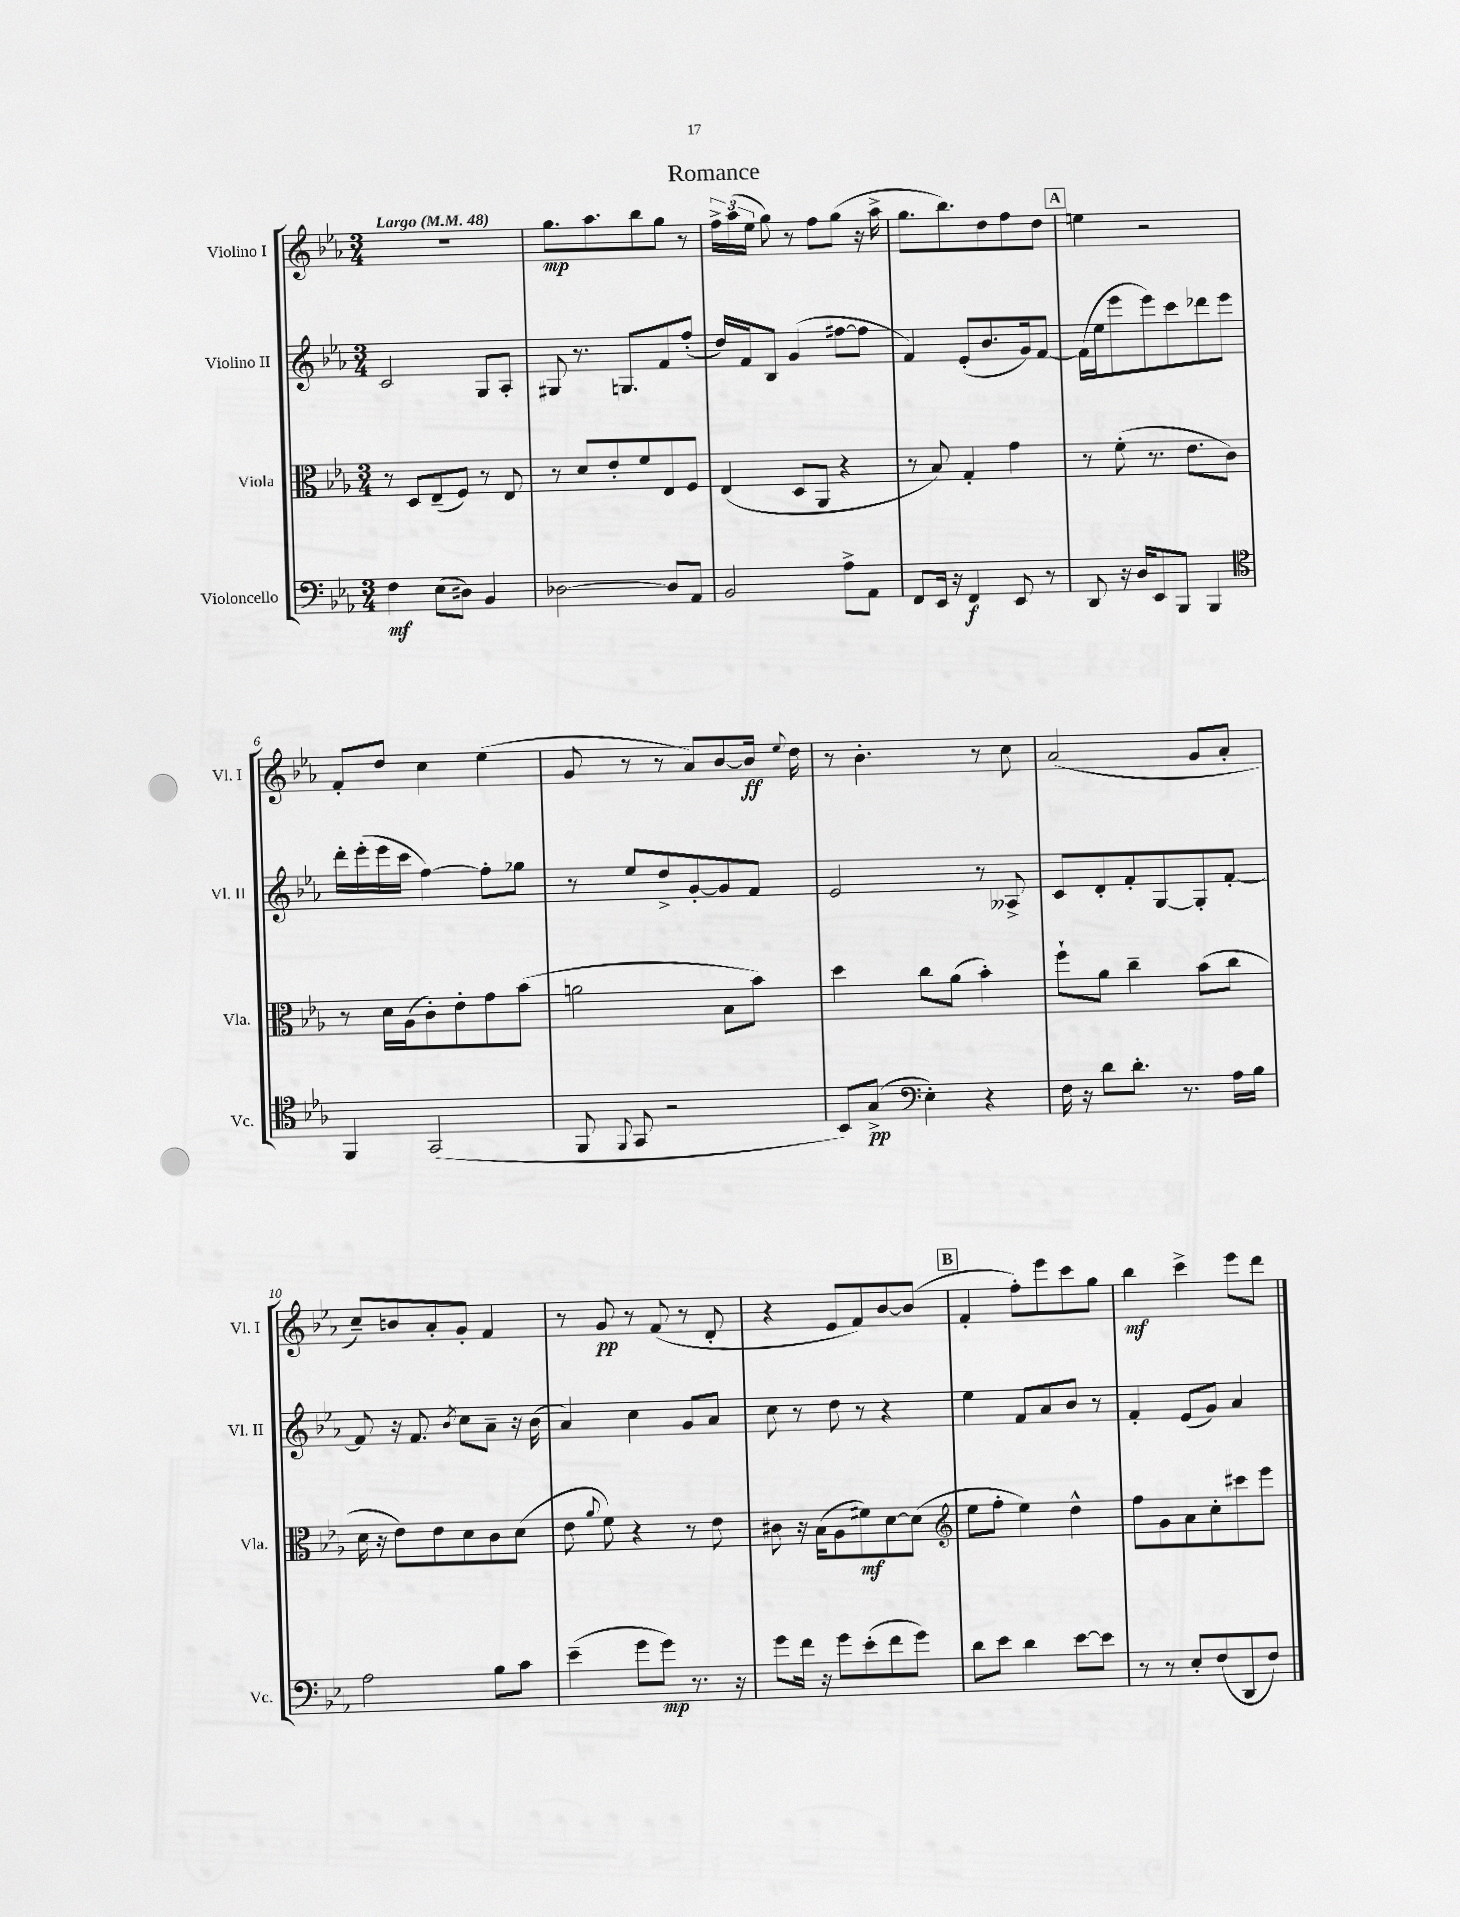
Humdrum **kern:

**kern	**kern	**kern	**kern
*staff4	*staff3	*staff2	*staff1
*clefF4	*clefC3	*clefG2	*clefG2
*k[b-e-a-]	*k[b-e-a-]	*k[b-e-a-]	*k[b-e-a-]
*M3/4	*M3/4	*M3/4	*M3/4
*MM48	*MM48	*MM48	*MM48
4F	8r	2c	2.r
.	8D	.	.
(8E-	(8E-~	.	.
8D#)	8F)	.	.
4BB-	8r	8G	.
.	8E-	8A-'	.
=	=	=	=
[2D-	8r	8G#	8.gg
.	8d	8.r	.
.	.	.	8.aa-
.	8e-'	.	.
.	.	8.G	.
.	8f	.	8bb-
8D-]	8E-	8f	8gg
8AA-	8F	(8ff'	8r
=	=	=	=
2BB-	(4E-	16dd)	24ff^
.	.	.	(24aa-
.	.	16f	.
.	.	.	24ee-
.	.	8B-	8gg)
.	8D	(4g	8r
.	8AA-	.	8ff
8A-^	4r	[8ff#	(8gg
8AA-	.	8ff#]	16r
.	.	.	16aa-^
=	=	=	=
8FF	8r	4f)	8.gg
16EE-	8B-)	.	.
16r	.	.	8.bb-)
4FF	4G'	(8e-'	.
.	.	8.b-	8dd
8EE-	4g	.	8ff
.	.	16g)	.
8r	.	[8f	8dd
=	=	=	=
8DD	8r	(16f]	4ee
.	.	16ee-	.
16r	(8f'	8eee-	.
16D	.	.	.
8EE-	8.r	8eee-)	2r
8BBB-	.	8ccc	.
.	8.e-	.	.
4BBB-	.	8ddd-	.
.	8c)	8eee-	.
=	=	=	=
*clefC4	*	*	*
4FF	8r	16ddd'	8f'
.	.	(16eee-'	.
.	16d	16eee-	8dd
.	(16A-	16ccc	.
(2GG	8c')	[4ff)	4cc
.	8e-'	.	.
.	8g	8ff']	(4ee-
.	(8b-	8gg-	.
=	=	=	=
8FF	2a	8r	8g
8qqFF	.	.	.
8GG	.	8ee-	8r
2r	.	8dd^	8r
.	.	[8g'	8a-)
.	8B-	8g]	[8b-
.	8b-)	8f	16b-]
.	.	.	8qqee-
.	.	.	16dd
=	=	=	=
8BB-)	4dd	2e-	8r
(8G^	.	.	4.b-'
*clefF4	*	*	*
4E-')	8cc	.	.
.	(8a-	.	.
4r	4b-')	8r	8r
.	.	8A--^	8cc
=	=	=	=
16F	8ff`	8c	(2a-
16r	.	.	.
8d	8a-	8d'	.
8.d'	4cc~	8f'	.
.	.	[8G	.
8.r	.	.	.
.	(8b-	8G']	8g
16A-	8cc	[8f'	8a-'
16B-	.	.	.
=	=	=	=
2A-	16d	8f]	8cc~)
.	16r	.	.
.	8e-)	16r	8b
.	.	8.f	.
.	8e-	.	8a-'
.	.	8qb-	.
.	8d	8cc	8g'
8B-	8c	8a-~	4f
8c	(8d	16r	.
.	.	(16b-	.
=	=	=	=
(4e-~	8e-	4a-)	8r
.	8qqa-	.	.
.	8f)	.	8g
8g	4r	4cc	8r
8g)	.	.	(8f
8.r	8r	8g	8r
.	8e-	8a-	8d'
16r	.	.	.
=	=	=	=
8g	8c#	8cc	4r
16f	16r	8r	.
16r	(16B-	.	.
8g	8A-	8dd	8e-
(8e-'	8f#)	8r	8f)
8f	[8d	4r	[8b-
8g)	(8d]	.	(8b-]
=	=	=	=
*	*clefG2	*	*
8d	8ee-	4ee-	4f'
8e-	8ff'	.	.
4d	4ee-)	8f	8ff')
.	.	8a-	8eee-
[8e-	4dd^^	8b-	8ccc
8e-]	.	8r	8gg
=	=	=	=
8r	8ff	4f'	4bb-
8r	8g	.	.
8E-'	8a-	(8e-	4ccc^
(8F	8cc'	8g)	.
8DD	8ccc#	4a-	8eee-
8F)	8eee-	.	8ddd
==	==	==	==
*-	*-	*-	*-
